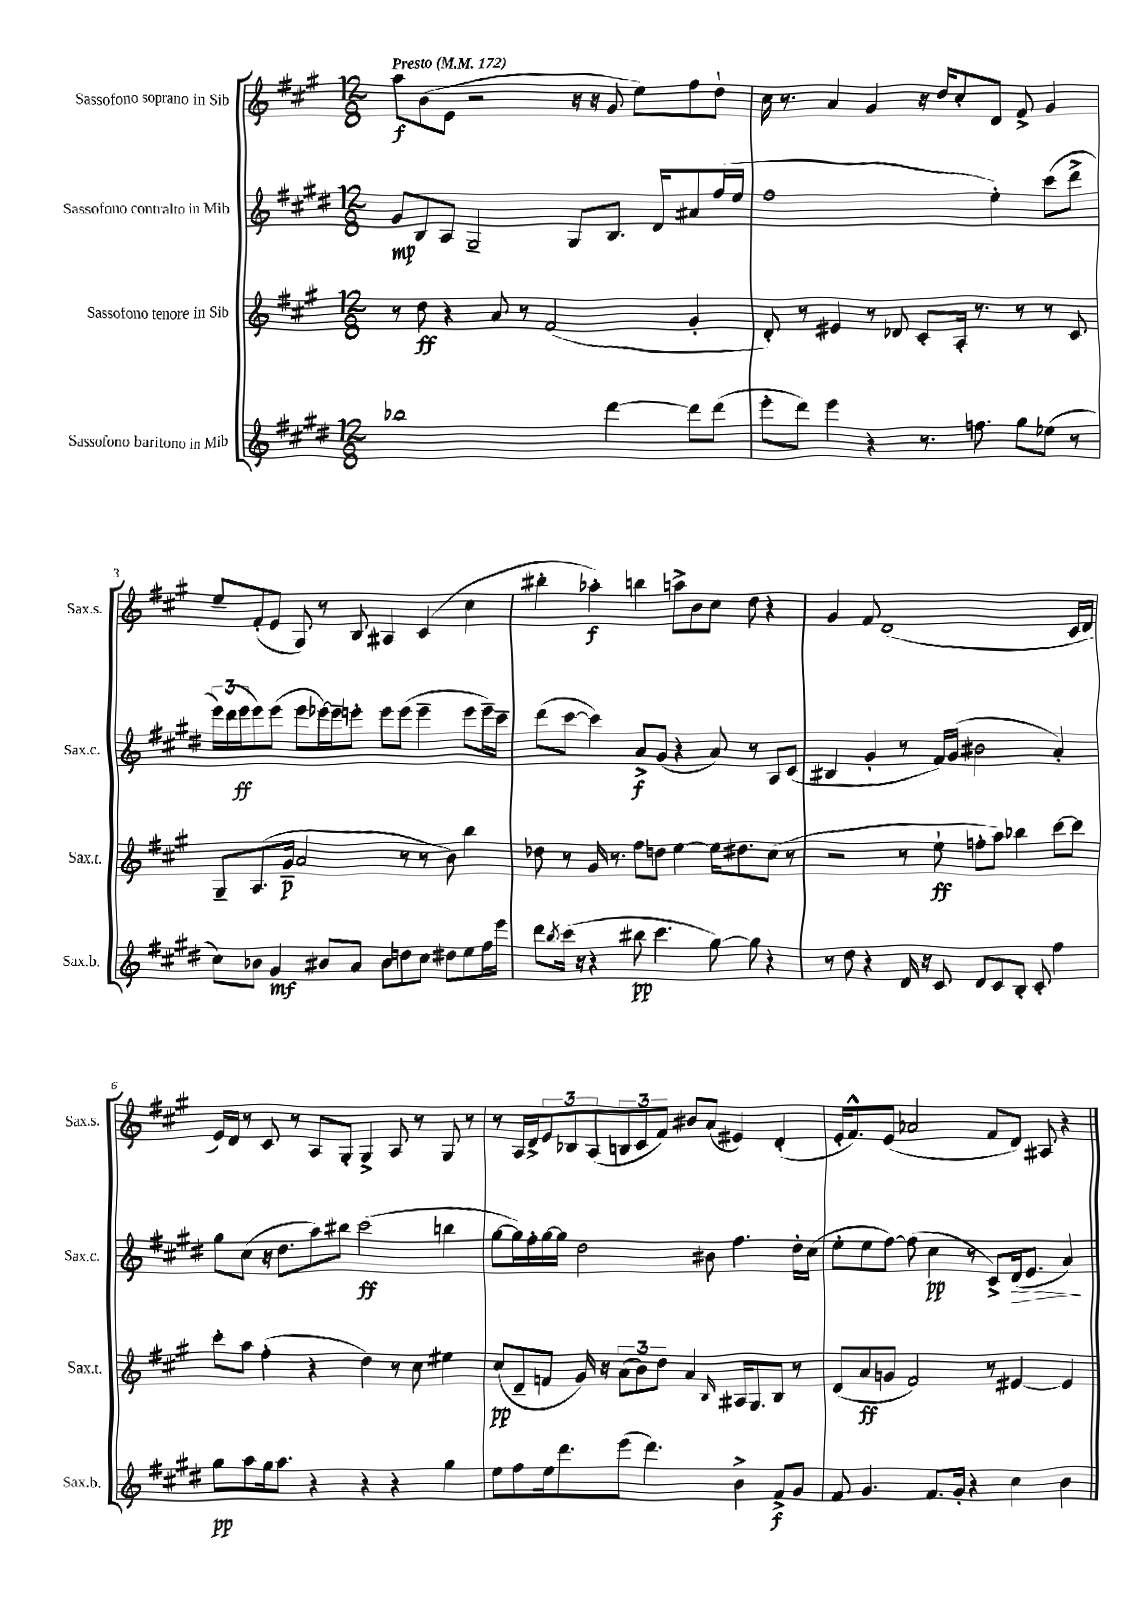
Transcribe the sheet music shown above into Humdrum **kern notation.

**kern	**kern	**kern	**kern
*staff4	*staff3	*staff2	*staff1
*clefG2	*clefG2	*clefG2	*clefG2
*k[f#c#g#d#]	*k[f#c#g#]	*k[f#c#g#d#]	*k[f#c#g#]
*M12/8	*M12/8	*M12/8	*M12/8
*MM172	*MM172	*MM172	*MM172
1bb-	8r	8g#	8aa
.	8dd	8B	(8b
.	4r	8A	8e
.	.	2G#~	2r
.	8a	.	.
.	8r	.	.
.	(2f#	.	.
.	.	8G#	16r
.	.	.	16r
[4ddd#	.	8.B	8g#
.	.	.	8ee)
.	.	16d#	.
8ddd#]	4g#'	8a#	8ff#
(8ddd#	.	(16ff#	8dd`
.	.	16ee	.
=	=	=	=
8eee'	8d')	1ff#	16cc#
.	.	.	8.r
8ddd#)	8r	.	.
4eee	4e#	.	4a
4r	8r	.	4g#
.	8d-	.	.
8.r	8c#'	.	16r
.	.	.	16dd
.	16A'	.	8cc#'
8.ff	8.r	.	.
.	.	4ee')	8d
8gg#	8r	.	8f#^
(8ee-	8r	(8ccc#	4g#
8r	8c#	8ddd#^	.
=	=	=	=
8cc#)	8G#~	24eee)	8ee~
.	.	(24ddd#	.
.	.	24eee	.
8b-	(8.A	8eee)	(8f#'
4g#	.	(8eee	8e
.	16g#~	.	.
.	2a	8eee	8G#)
8b#	.	[16eee-)	8r
.	.	16eee-~]	.
8a	.	8eee'	8B
8b#	.	8eee	4A#
8dd	8r	(8eee	.
8cc#	8r	4eee~	(4c#
8dd#	8b)	.	.
8ee	4bb	8eee	4cc#
16ff#	.	16eee~)	.
16eee	.	16ccc#~	.
=	=	=	=
8ddd#	8dd-	(8ddd#	4bb#'
8qbb	.	.	.
(16ccc#	8r	[8ccc#	.
16r	.	.	.
4r	16g#	4ccc#])	4aa-')
.	8.r	.	.
8bb#	8ff#	8a^	4bb
4.ccc#	8dd	(8g#	.
.	[4ee	4r	8aa^
.	.	.	8b
[8gg#)	16ee]	8a)	8cc#
.	8.dd#	.	.
8gg#]	.	8r	8dd
4r	(8cc#	8A	4r
.	8r	(8c#	.
=	=	=	=
8r	2r	4B#	4g#
8dd#	.	.	.
4r	.	4g#'	8f#
.	.	.	(1d
16d#	8r	8r	.
16r	.	.	.
8c#	8ee`	16f#)	.
.	.	(16g#	.
8d#	8ff'	2b#	.
8c#	8aa)	.	.
8B'	4bb-	.	.
8c#'	.	.	.
4ff#	[8ccc#	4a')	.
.	8ccc#]	.	16c#
.	.	.	16d
=	=	=	=
8gg#	8ccc#'	8gg#	16e)
.	.	.	16d
8aa	8aa	(8cc#	8r
16gg#	(4ff#'	16r	8c#
8.aa	.	8.dd#	.
.	.	.	8r
4r	4r	8aa)	8A
.	.	8bb#	8G#'
4r	4dd)	(2ccc#	4G#^
4r	8r	.	8A
.	8cc#	.	8r
4gg#	4ee#	4bb	8G#
.	.	.	8r
=	=	=	=
8ee	(8cc#	[8gg#	8r
8ff#	8d~	16gg#])	16A
.	.	16ff#'	16d^
16ee	8f	[16gg#	12e
8.ddd#	.	16gg#]	.
.	.	.	12B-
.	16g#)	2dd#	.
.	.	.	(12A
.	16r	.	.
(8eee	(12a	.	12B
.	12b)	.	12c#
4.ddd#)	.	.	.
.	12dd	.	12f#)
.	4a	.	8b#
.	.	8b#	(8a
.	16qqB	.	.
4b^	16A#	4.ff#	4e#)
.	8.G#	.	.
8f#^	8B	.	(4d'
8g#	8r	16dd#'	.
.	.	(16cc#	.
=	=	=	=
8f#	(8d	8ee'	16e'
.	.	.	8.f#^^)
4.g#	8a	8ee	.
.	8g	[8ff#)	(8e
.	2f#)	(8ff#]	2a-
8.f#	.	4cc#	.
16g#'	.	.	.
4r	.	8r	.
.	8r	8c#^)	8f#
4cc#	[4e#	(16d#	8d)
.	.	8.e	.
.	.	.	8A#
4b	4e#]	4a)	4r
==	==	==	==
*-	*-	*-	*-
